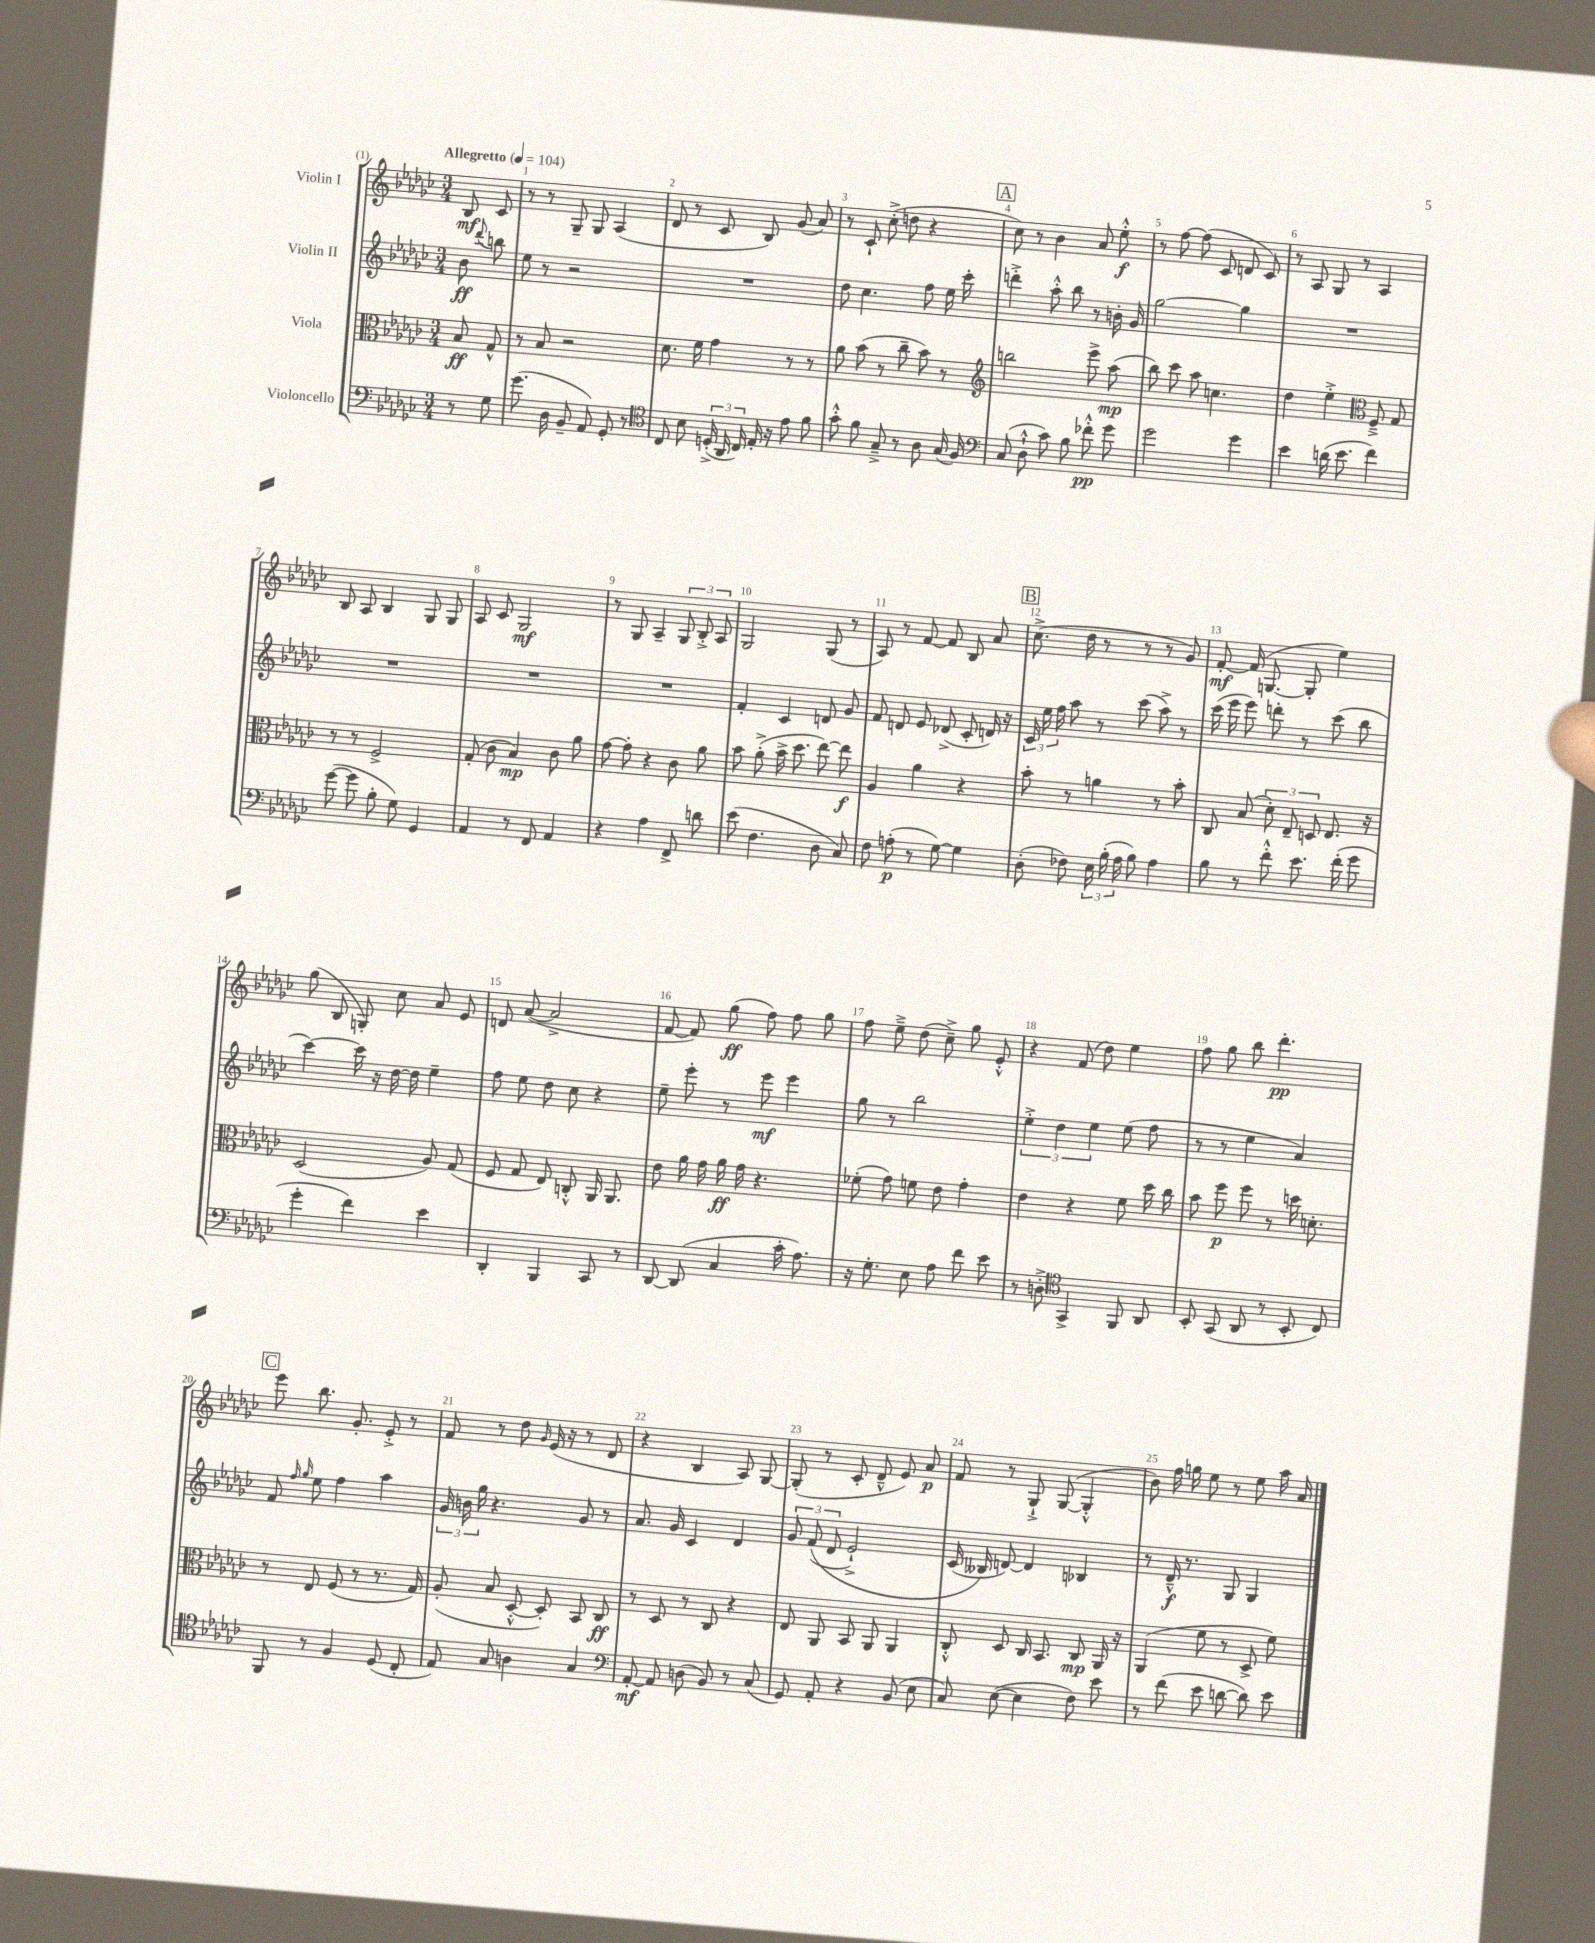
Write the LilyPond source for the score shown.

<<
\new StaffGroup <<
\new Staff = "s0" \with { instrumentName = "Violin I" } {
    \clef treble \key ges \major \numericTimeSignature \time 3/4 \partial 4 \tempo "Allegretto" 4 = 104
    \autoBeamOff bes8\mf ces'8 |
    r8 r8 ges8-- ges8 aes4( |
    des'8 r8 ces'8 bes8) ges'8( aes'8) |
    r8 ces'8-! ces''8-.->( d''8 r4 |
    \mark \markup { \box "A" } ces''8) r8 bes'4 aes'8 ees''8-.-^\f |
    r8 f''8~ f''8( ces'8 d'8 ces'8) |
    r8 aes8 ges8 r8 aes4 |
    bes8 aes8 bes4 ges8 ges8 |
    aes8 ces'8 ges2\mf |
    r8 ges8 aes4-- \tuplet 3/2 { ges8 bes8-.-> aes8 } |
    ges2 ges8( r8 |
    aes8) r8 f'8~ f'8 bes8 aes'8 |
    \mark \markup { \box "B" } ces''8.->( des''16 r8 r8 r8 ges'8) |
    f'8~-.\mf f'16( g8.~ g8-. ees''4) |
    ges''8( bes8 g8-.) ces''8 aes'8 ees'8 |
    d'8 aes'8~( aes'2-> |
    f'8~ f'8) ges''8\ff( f''8) f''8 ges''8 |
    f''8 ees''8---> des''8( ces''8--->) ges''8 ees'8-.-^ |
    r4 f'8( des''8) ees''4 |
    f''8 ges''8 bes''8 des'''4.-.\pp |
    \mark \markup { \box "C" } ees'''8 bes''8. ges'8.-. ees'8-.-> r8 |
    f'8 r8 des''8 \grace { ges'16 } ees'16( r16 r8 des'8 |
    r4 bes4 aes8) ges8~ |
    ges8-.( r8 ces'8-. des'8---^ ees'8) aes'8\p |
    f'8 r8 ges8-!-> ges8~( ges4-.-^ |
    bes'8) f''16 g''16 ees''8 r8 ees''8 aes''16 aes'16 \bar "|." |
}
\new Staff = "s1" \with { instrumentName = "Violin II" } {
    \clef treble \key ges \major \numericTimeSignature \time 3/4 \partial 4
    \autoBeamOff bes'8\ff \appoggiatura { des'''8 } b''8 |
    ees''8 r8 r2 |
    R2. |
    des''8 ces''4. f''8 ees''16 ces'''16-. |
    \mark \markup { \box "A" } d'''4-.-> aes''8-.-^ bes''8 r8 b'16-. ges'16 |
    ges''2~ ges''4 |
    R2. |
    R2. |
    R2. |
    R2. |
    f'4-. ces'4 d'8 ges'8 |
    f'8 d'8 ees'8 des'8->( ces'8-. d'16) r16 |
    \mark \markup { \box "B" } \tuplet 3/2 { ces'16 ees''16 f''16 } aes''8 r8 ces'''8( aes''8->) r8 |
    ces'''16( ees'''16 ees'''8) d'''8-. r8 ces'''8( bes''8 |
    ces'''4~) ces'''16 r16 des''16~ des''16 ees''4-- |
    f''8 ees''8 des''8 ces''8 r4 |
    ees''8-- ees'''8-. r8 ees'''8\mf ees'''4 |
    ges''8 r8 bes''2 |
    \tuplet 3/2 { ees''4-.-> des''4 ees''4 } ees''8( f''8 |
    r8 r8 ees''4 aes'4) |
    \mark \markup { \box "C" } f'8 \grace { f''16 ges''16 } ees''8 f''4 aes''4 |
    \tuplet 3/2 { ges'16 b'16 ges''16 } r4. ges'8 r8 |
    aes'8. ges'16 ces'4 des'4 |
    \tuplet 3/2 { ges'8 f'8(\( des'8 } ees'2-!->) |
    ces'16( beses16\) d'8~) d'4 bes4 |
    r8 des'16---^\f r8. ges8 ges4 \bar "|." |
}
\new Staff = "s2" \with { instrumentName = "Viola" } {
    \clef alto \key ges \major \numericTimeSignature \time 3/4 \partial 4
    \autoBeamOff bes8\ff ges8-^ |
    r8 bes8 r2 |
    des'8. f'16 ges'4 r8 r8 |
    aes'8 bes'8( r8 ces''8-- bes'8) r8 |
    \mark \markup { \box "A" } \clef treble b''2 ees'''8-> aes''8\mp( |
    bes''8) ces'''8 aes''8 c''4. |
    des''4 ees''4-.-> \clef alto f8---> ges8 |
    r8 r8 f2-> |
    ges8-.( ces'8 bes4\mp) ces'8 aes'8 |
    ges'8~ ges'8-. r4 ces'8 aes'8 |
    bes'8 aes'8-.->( bes'16-> des''8. ees''8~) ees''8\f |
    aes4 aes'4 r4 |
    \mark \markup { \box "B" } bes'8-. r8 a'4 r8 bes'8-. |
    ces8 bes8( \tuplet 3/2 { des'8-.) ees8-- d8 } ees8. r16 |
    des2( aes8) ges8( |
    f8 ges8 ees8) c8-.-^ aes,16 aes,8. |
    ees'8 aes'16 ges'16 aes'16\ff ges'16 r4. |
    fes'8-.( ges'8) f'8 ees'8 ges'4-. |
    ees'4 r4 f'8 des''16 ces''16 |
    bes'8 f''8\p f''8 r8 d''16 d'8.-. |
    \mark \markup { \box "C" } r8 ees8 f8( r8 r8. ges16) |
    aes8-.( bes8 des8~-.-^ des8-.) bes,8 ces8\ff |
    r8 des8 r8 ces8 r4 |
    ees8 aes,8 bes,8 aes,8 aes,4 |
    ces8-.-^ des8 ces16 bes,8. ces8\mp aes,16 r16 |
    aes,4( f'8 r8 des8-> f'8) \bar "|." |
}
\new Staff = "s3" \with { instrumentName = "Violoncello" } {
    \clef bass \key ges \major \numericTimeSignature \time 3/4 \partial 4
    \autoBeamOff r8 ges8 |
    ges'8.( des16 bes,8-- aes,8) ges,8-. r8 |
    \clef tenor ces8 bes8 \tuplet 3/2 { d16-.->( aes,16 ces16) } ees16-. r16 ees'8 f'8 |
    ges'8-.-^ f'8 ges8---> r8 aes8 ges16( f16) |
    \mark \markup { \box "A" } \clef bass ces8( des8-!-^ ces'8) bes8 fes'8-.-^\pp ges'8 |
    ges'2 ges'4 |
    ees'4 d'16( ees'8. f'4) |
    ges'8~( ges'8 bes8-. ges8) ges,4 |
    aes,4 r8 f,8 aes,4 |
    r4 aes4 f,8-> d'8 |
    ees'8( f4. des8 ces8) |
    f8 a8-.\p( r8 ges8~) ges4 |
    \mark \markup { \box "B" } des8-.( fes8) \tuplet 3/2 { ees16 bes16-.( aes16 } bes8) aes4 |
    bes8 r8 f'8-.-^ ees'8. f'16-.( ges'8 |
    ges'4-. f'4) ees'4 |
    des,4-. bes,,4 ces,8 r8 |
    des,8~ des,8( ces4 ces'16-. aes8.) |
    r16 ges8.-. ees8 aes8 f'8 ees'8 |
    r8 d8-.-> \clef tenor ges,4-> f,8 aes,8 |
    bes,8-. ges,8( aes,8 r8 bes,8-. ces8) |
    \mark \markup { \box "C" } f,8 r8 f4 des8( ces8-. |
    ees8) ges8 a4 ges4 |
    \clef bass aes,8~-.\mf aes,8 d8( bes,8) r8 ces8( |
    ges,8) aes,8-. r4 bes,8( ees8 |
    ces8) ees8~( ees4 f8) ees'8 |
    r8 f'8( ees'8 d'8~ d'8) ees'8 \bar "|." |
}
>>
>>
\layout { \context { \Score \override BarNumber.break-visibility = ##(#f #t #t) barNumberVisibility = #all-bar-numbers-visible } }
